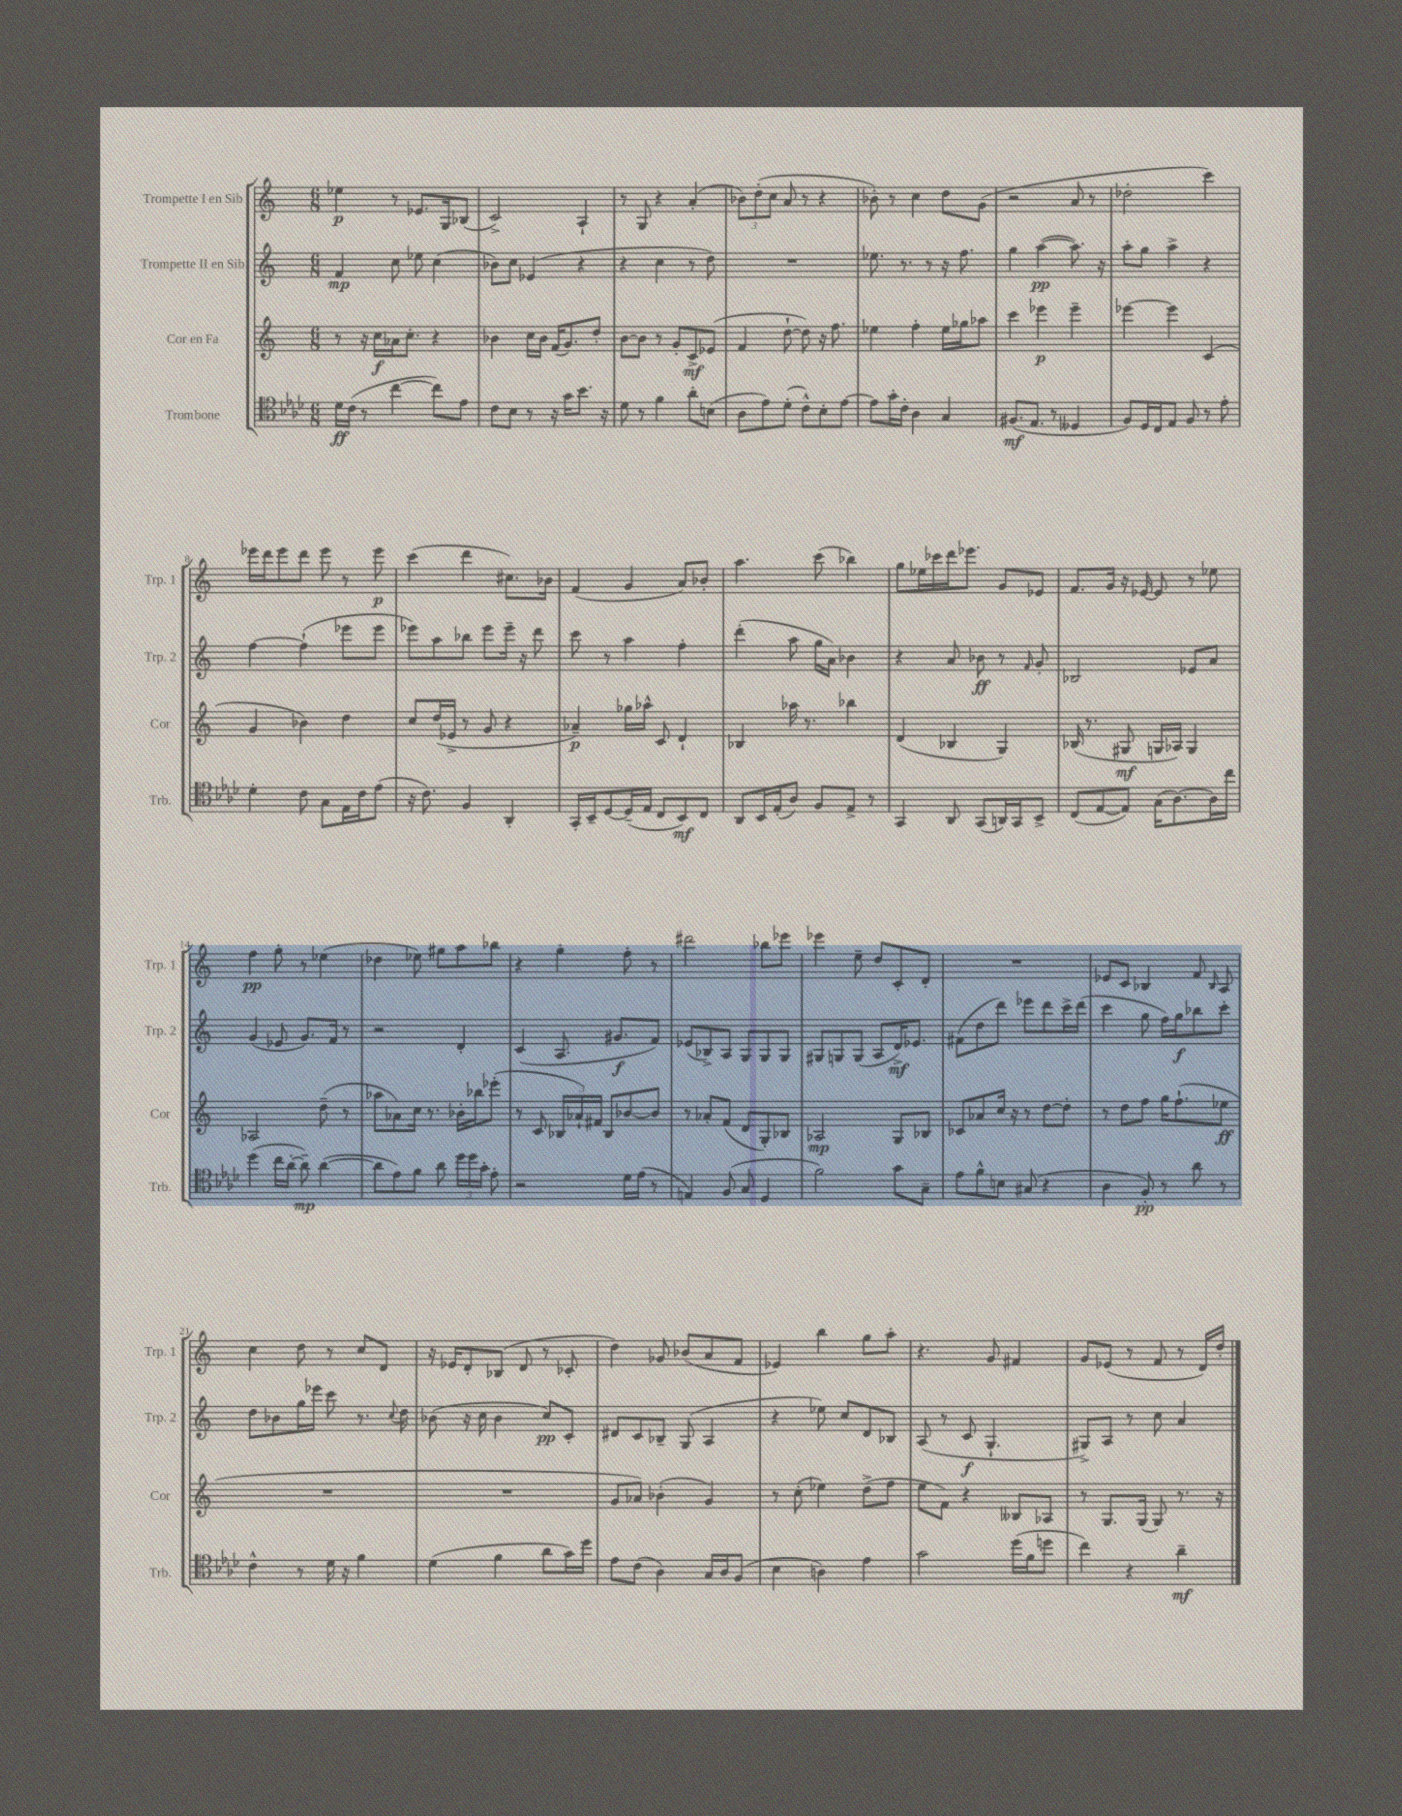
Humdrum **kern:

**kern	**dynam	**kern	**dynam	**kern	**dynam	**kern	**dynam
*part4	*part4	*part3	*part3	*part2	*part2	*part1	*part1
*staff4	*staff4	*staff3	*staff3	*staff2	*staff2	*staff1	*staff1
*I"Trombone	*	*I"Cor en Fa	*	*I"Trompette II en Sib	*	*I"Trompette I en Sib	*
*I'Trb.	*	*I'Cor	*	*I'Trp. 2	*	*I'Trp. 1	*
*clefC4	*	*clefG2	*	*clefG2	*	*clefG2	*
*k[b-e-a-d-]	*	*k[]	*	*k[]	*	*k[]	*
*M6/8	*	*M6/8	*	*M6/8	*	*M6/8	*
=1	=1	=1	=1	=1	=1	=1	=1
16d-\LL	ff	8r	.	4f/	mp	4ee-X\	p
(16c\JJ	.	.	.	.	.	.	.
8r	.	16r	.	.	.	.	.
.	.	16cc\LL	f	.	.	.	.
[4cc\	.	16a-X\J	.	8cc\	.	8r	.
.	.	8.cc'\J	.	.	.	.	.
.	.	.	.	8ee-X\	.	8.e-X/L	.
8cc\L])	.	4r	.	(4cc\	.	.	.
.	.	.	.	.	.	16G/k	.
8e-\J	.	.	.	.	.	(8B-X/J	.
=2	=2	=2	=2	=2	=2	=2	=2
8c\L	.	4b-X\	.	8b-X\L)	.	2c^/)	.
8B-\J	.	.	.	8cc\J	.	.	.
8r	.	16cc\LL	.	(4e-X/	.	.	.
.	.	16b-\JJ	.	.	.	.	.
16r	.	(16f/KL	.	.	.	.	.
16g\KL	.	8.g/)	.	.	.	.	.
8.b-\J	.	.	.	4r	.	4A`/	.
.	.	8dd'/J	.	.	.	.	.
16r	.	.	.	.	.	.	.
=3	=3	=3	=3	=3	=3	=3	=3
8d-\	.	[8b\L	.	4r	.	8r	.
8r	.	8b\J]	.	.	.	8G/	.
4f\	.	8r	.	4cc\	.	4r	.
.	.	8g'/L	.	.	.	.	.
8a-'\L	.	8c^/	mf	8r	.	(4a'/	.
(8Bn\J	.	(8e-X/J	.	8dd\)	.	.	.
=4	=4	=4	=4	=4	=4	=4	=4
8A-\L	.	4f/	.	2.r	.	12b-X\L)	.
.	.	.	.	.	.	(12dd'\	.
8e-\)	.	.	.	.	.	.	.
.	.	.	.	.	.	12cc\J	.
(8d-'\J	.	[8dd`\	.	.	.	8a/	.
8c^^\L)	.	8dd\])	.	.	.	8r	.
8B-'\	.	16r	.	.	.	4r	.
.	.	8.ff\	.	.	.	.	.
[8e-\J	.	.	.	.	.	.	.
=5	=5	=5	=5	=5	=5	=5	=5
8e-\L]	.	4ee-X\	.	8.ee-X\	.	8b-X'\)	.
16g'\L	.	.	.	.	.	8r	.
16c'\JJ	.	.	.	8.r	.	.	.
4A-\	.	4ff'\	.	.	.	4cc\	.
.	.	.	.	8r	.	.	.
4G/	.	16ee-\LL	.	16r	.	8dd\L	.
.	.	16gg-X\J	.	8.ff\	.	.	.
.	.	8aa-X\J	.	.	.	(8g\J	.
=6	=6	=6	=6	=6	=6	=6	=6
(8.F#X/L	mf	4ccc\	.	4gg\	.	2r	.
8.E-/J	.	.	.	.	.	.	.
.	.	4eee-X\	p	([4aa\	pp	.	.
8r	.	.	.	.	.	.	.
4D--X/	.	4eee-~\	.	8.aa\])	.	8a/	.
.	.	.	.	.	.	8r	.
.	.	.	.	16r	.	.	.
=7	=7	=7	=7	=7	=7	=7	=7
8F/L)	.	[4eee-X\	.	8aa'\L	.	2dd-X'\	.
16D-/L	.	.	.	8gg\J	.	.	.
16C/J	.	.	.	.	.	.	.
8E-/J	.	4eee-\]	.	4aa^\	.	.	.
8F/	.	.	.	.	.	.	.
8r	.	(4c/	.	4r	.	4ccc\)	.
8e-'\	.	.	.	.	.	.	.
!!LO:LB:g=z
=8	=8	=8	=8	=8	=8	=8	=8
4d-'\	.	4g/	.	[4ff\	.	16eee-X\LL	.
.	.	.	.	.	.	16ddd\J	.
.	.	.	.	.	.	8eee-\	.
8c\	.	4b-X\)	.	(4ff`\]	.	8ddd\J	.
8G\L	.	.	.	.	.	8eee-\	.
16E-\L	.	4dd\	.	8eee-X\L	.	8r	.
16c\J	.	.	.	.	.	.	.
(8e-\J	.	.	.	8eee-\J	.	8eee-\	p
=9	=9	=9	=9	=9	=9	=9	=9
16r	.	8cc/L	.	8eee-X\L)	.	(4ccc\	.
8.c\)	.	.	.	.	.	.	.
.	.	(16dd/L	.	8aa\	.	.	.
.	.	16e-X^/JJ	.	.	.	.	.
4F/	.	8r	.	8bb-X\J	.	4ddd\	.
.	.	8g/	.	8eee-\L	.	.	.
4AA-'/	.	4r	.	16eee-~\Jk	.	8.cc#X\L)	.
.	.	.	.	16r	.	.	.
.	.	.	.	8ddd\	.	.	.
.	.	.	.	.	.	16b-X\Jk	.
=10	=10	=10	=10	=10	=10	=10	=10
16GG'/LL	.	4a-X~/)	p	8ccc\	.	(4f/	.
16BB-~/J	.	.	.	.	.	.	.
[8D-/	.	.	.	8r	.	.	.
(16D-~/L]	.	16gg-X\LL	.	4aa\	.	4g/	.
16E-/JJ	.	16aa-X^^\JJ	.	.	.	.	.
8C/L	.	8c/	.	.	.	.	.
8BB-/)	mf	4d`/	.	4ff'\	.	8a/L)	.
8C/J	.	.	.	.	.	8b-X'/J	.
=11	=11	=11	=11	=11	=11	=11	=11
8AA-/L	.	4B-X/	.	(4ddd'\	.	4.aa\	.
16BB-/L	.	.	.	.	.	.	.
(16E-'/J	.	.	.	.	.	.	.
8A-/J)	.	16aa-X\	.	8aa\	.	.	.
.	.	8.r	.	.	.	.	.
8F/L	.	.	.	16gg\LL	.	(8ccc\	.
.	.	.	.	16a\JJ)	.	.	.
8E-^/J	.	4bb-X\	.	4b-X\	.	4bb-X\)	.
8r	.	.	.	.	.	.	.
=12	=12	=12	=12	=12	=12	=12	=12
4GG/	.	(4d/	.	4r	.	8gg\L	.
.	.	.	.	.	.	16ee-X\L	.
.	.	.	.	.	.	16ccc-X\	.
8AA-/	.	4B-X/	.	8a/	.	16ddd\J	.
.	.	.	.	.	.	8.eee-X\J	.
(8GG/L	.	.	.	8b-X\	ff	.	.
16AAn/L)	.	4G/)	.	8r	.	8g/L	.
16GG/J	.	.	.	.	.	.	.
.	.	.	.	16qqf/	.	.	.
8BB-^/J	.	.	.	8g'/	.	8e-X/J	.
=13	=13	=13	=13	=13	=13	=13	=13
(8C/L	.	(16B-X/	.	2B-X/	.	8.f/L	.
.	.	8.r	.	.	.	.	.
[8E-/	.	.	.	.	.	.	.
.	.	.	.	.	.	16g/Jk	.
8E-/J])	.	8G#X/	mf	.	.	16r	.
.	.	.	.	.	.	[16e-X/	.
(16G\KL	.	16Gn/LL	.	.	.	8e-/]	.
[8.A-\)	.	16A-X/JJ)	.	.	.	.	.
.	.	4G/	.	8e-X/L	.	8r	.
16A-\L]	.	.	.	8a/J	.	8ee-X\	.
16cc\JJ	.	.	.	.	.	.	.
!!LO:LB:g=z
=14	=14	=14	=14	=14	=14	=14	=14
(4dd-\	.	2A-X/	.	(4g/	.	4ff\	pp
16cc\LL	.	.	.	8e-X/	.	8gg'\	.
[16a-'\JJ	.	.	.	.	.	.	.
8a-~\])	mp	.	.	8.g/L)	.	8r	.
([4a-\	.	(8dd~\	.	.	.	(4ee-X\	.
.	.	.	.	16f/Jk	.	.	.
.	.	8r	.	8r	.	.	.
=15	=15	=15	=15	=15	=15	=15	=15
8a-\L]	.	8aa-X\L	.	2r	.	4dd-X\	.
8e-\)	.	8a-X\)	.	.	.	.	.
8f\J	.	16cc\Jk	.	.	.	8ee-X\)	.
.	.	8.r	.	.	.	.	.
8a-\	.	.	.	.	.	8gg#X\L	.
24dd-\LL	.	16b-X'\LL	.	4d'/	.	8aa\	.
24dd-\	.	.	.	.	.	.	.
.	.	16bb-X\J	.	.	.	.	.
24g'\JJ	.	.	.	.	.	.	.
8e-'\	.	(8eee-X'\J	.	.	.	8bb-X\J	.
=16	=16	=16	=16	=16	=16	=16	=16
2r	.	8r	.	(4c/	.	4r	.
.	.	8c/	.	.	.	.	.
.	.	24B-X/LL	.	8.A/	.	4gg'\	.
.	.	24a-X`/)	.	.	.	.	.
.	.	24f#X/JJ	.	.	.	.	.
.	.	8B-/L	.	.	.	.	.
.	.	.	.	8.g#X/L	f	.	.
16d-\LL	.	[8b-X/	.	.	.	8ff'\	.
(16e-\JJ	.	.	.	.	.	.	.
8r	.	8b-/J]	.	8f/J)	.	8r	.
=17	=17	=17	=17	=17	=17	=17	=17
4En/)	.	8r	.	(8e-X/L	.	2ddd#X\	.
.	.	8a-X'/L	.	8B-X^/)	.	.	.
(8F/	.	(8f/J	.	8A/J	.	.	.
8G/	.	8d/L	.	8G/L	.	.	.
4D-/	.	8G'/)	.	8G/	.	8bb-X\L	.
.	.	8B-X/J	.	8G/J	.	8eee-X\J	.
=18	=18	=18	=18	=18	=18	=18	=18
2f\)	.	2A-X/	mp	8G#X/L	.	4eee-X\	.
.	.	.	.	8Gn/	.	.	.
.	.	.	.	(8G/J	.	8ee~\	.
.	.	.	.	8A/L	.	8dd/L	.
8g\L	.	8G/L	.	16d^/K)	mf	8c'/	.
.	.	.	.	8.e-X/J	.	.	.
8G~\J	.	8B-X/J	.	.	.	8d'/J	.
=19	=19	=19	=19	=19	=19	=19	=19
8e-\L	.	8c-X/L	.	(8f#X\L	.	2.r	.
8f^^\	.	8a-X/	.	8dd\	.	.	.
8Bn\J	.	16cc/Jk	.	8ddd\J)	.	.	.
.	.	16r	.	.	.	.	.
(8G#X/	.	8r	.	8eee-X\L	.	.	.
4r	.	[8dd\L	.	8ddd\	.	.	.
.	.	8dd'\J]	.	16ccc^\L	.	.	.
.	.	.	.	(16ddd\JJ	.	.	.
=20	=20	=20	=20	=20	=20	=20	=20
4A-\	.	8r	.	4ccc\	.	8e-X/L	.
.	.	8dd\L	.	.	.	8c/J	.
8F'/)	pp	8ff\J	.	8gg\	.	4B-X/	.
8r	.	16gg\KL	.	16ff\LL)	.	.	.
.	.	(8.ff`\	.	16gg\J	f	.	.
8a-\	.	.	.	8bb-X\	.	8f/	.
.	.	.	.	.	.	16qqB-/	.
8r	.	8ee-X\J	ff	8ccc'\J	.	8A/	.
!!LO:LB:g=z
=21	=21	=21	=21	=21	=21	=21	=21
4c^^\	.	2.r	.	8dd\L	.	4cc\	.
.	.	.	.	8b-X\	.	.	.
8r	.	.	.	16gg\L	.	8dd\	.
.	.	.	.	16eee-X\JJ	.	.	.
16d-\	.	.	.	8ccc\	.	8r	.
16r	.	.	.	.	.	.	.
4f\	.	.	.	8.r	.	8cc/L	.
.	.	.	.	.	.	8d/J	.
.	.	.	.	8qqcc/	.	.	.
.	.	.	.	16dd\	.	.	.
=22	=22	=22	=22	=22	=22	=22	=22
(4d-\	.	2.r	.	(8b-X\	.	16r	.
.	.	.	.	.	.	16e-X/KL	.
.	.	.	.	16r	.	8d'/	.
.	.	.	.	16cc\	.	.	.
4f\	.	.	.	4b-\	.	(8B-X/J	.
.	.	.	.	.	.	8d/	.
8a-\L	.	.	.	8cc/L)	pp	8r	.
16g\L)	.	.	.	8c'/J	.	8c-X'/	.
16dd-\JJ	.	.	.	.	.	.	.
=23	=23	=23	=23	=23	=23	=23	=23
8e-\L	.	8g/L	.	8d#X/L	.	4dd\)	.
(8c\J	.	8a-X/J)	.	8c/	.	.	.
4A-\)	.	(4b-X'\	.	8B-X~/J	.	8g-X/	.
.	.	.	.	(8G/	.	(8b-X/L	.
16G/LL	.	4g/)	.	4A/	.	8a/	.
16A-/J	.	.	.	.	.	.	.
(8F/J	.	.	.	.	.	8f/J	.
=24	=24	=24	=24	=24	=24	=24	=24
4B-\	.	8r	.	4r	.	4e-X/)	.
.	.	(8cc'\	.	.	.	.	.
4An\)	.	4ee-X\)	.	8ee-X\)	.	4bb\	.
.	.	.	.	8cc/L	.	.	.
4e-\	.	(8dd^\L	.	8d/	.	8gg\L	.
.	.	8ff\J	.	8B-X/J	.	8aa'\J	.
=25	=25	=25	=25	=25	=25	=25	=25
2g\	.	8ee\L	.	(8A/	.	4.r	.
.	.	8f\J)	.	8r	.	.	.
.	.	4r	.	8c/	f	.	.
.	.	.	.	4.G`/	.	8g/	.
(16dd-\LL	.	8B--X/L	.	.	.	4f#X/	.
16f\J	.	.	.	.	.	.	.
8ddn\J	.	8A-X/J	.	.	.	.	.
=26	=26	=26	=26	=26	=26	=26	=26
4cc\)	.	8r	.	8G#X^/L)	.	8g/L	.
.	.	8.G/L	.	8A/J	.	(8e-X/J	.
4r	.	.	.	8r	.	8r	.
.	.	(16G/Jk	.	.	.	.	.
.	.	8G/)	.	8cc\	.	8f/	.
4a-~\	mf	8.r	.	4a/	.	8r	.
.	.	.	.	.	.	16d/LL)	.
.	.	16r	.	.	.	16dd'/JJ	.
==	==	==	==	==	==	==	==
*-	*-	*-	*-	*-	*-	*-	*-
